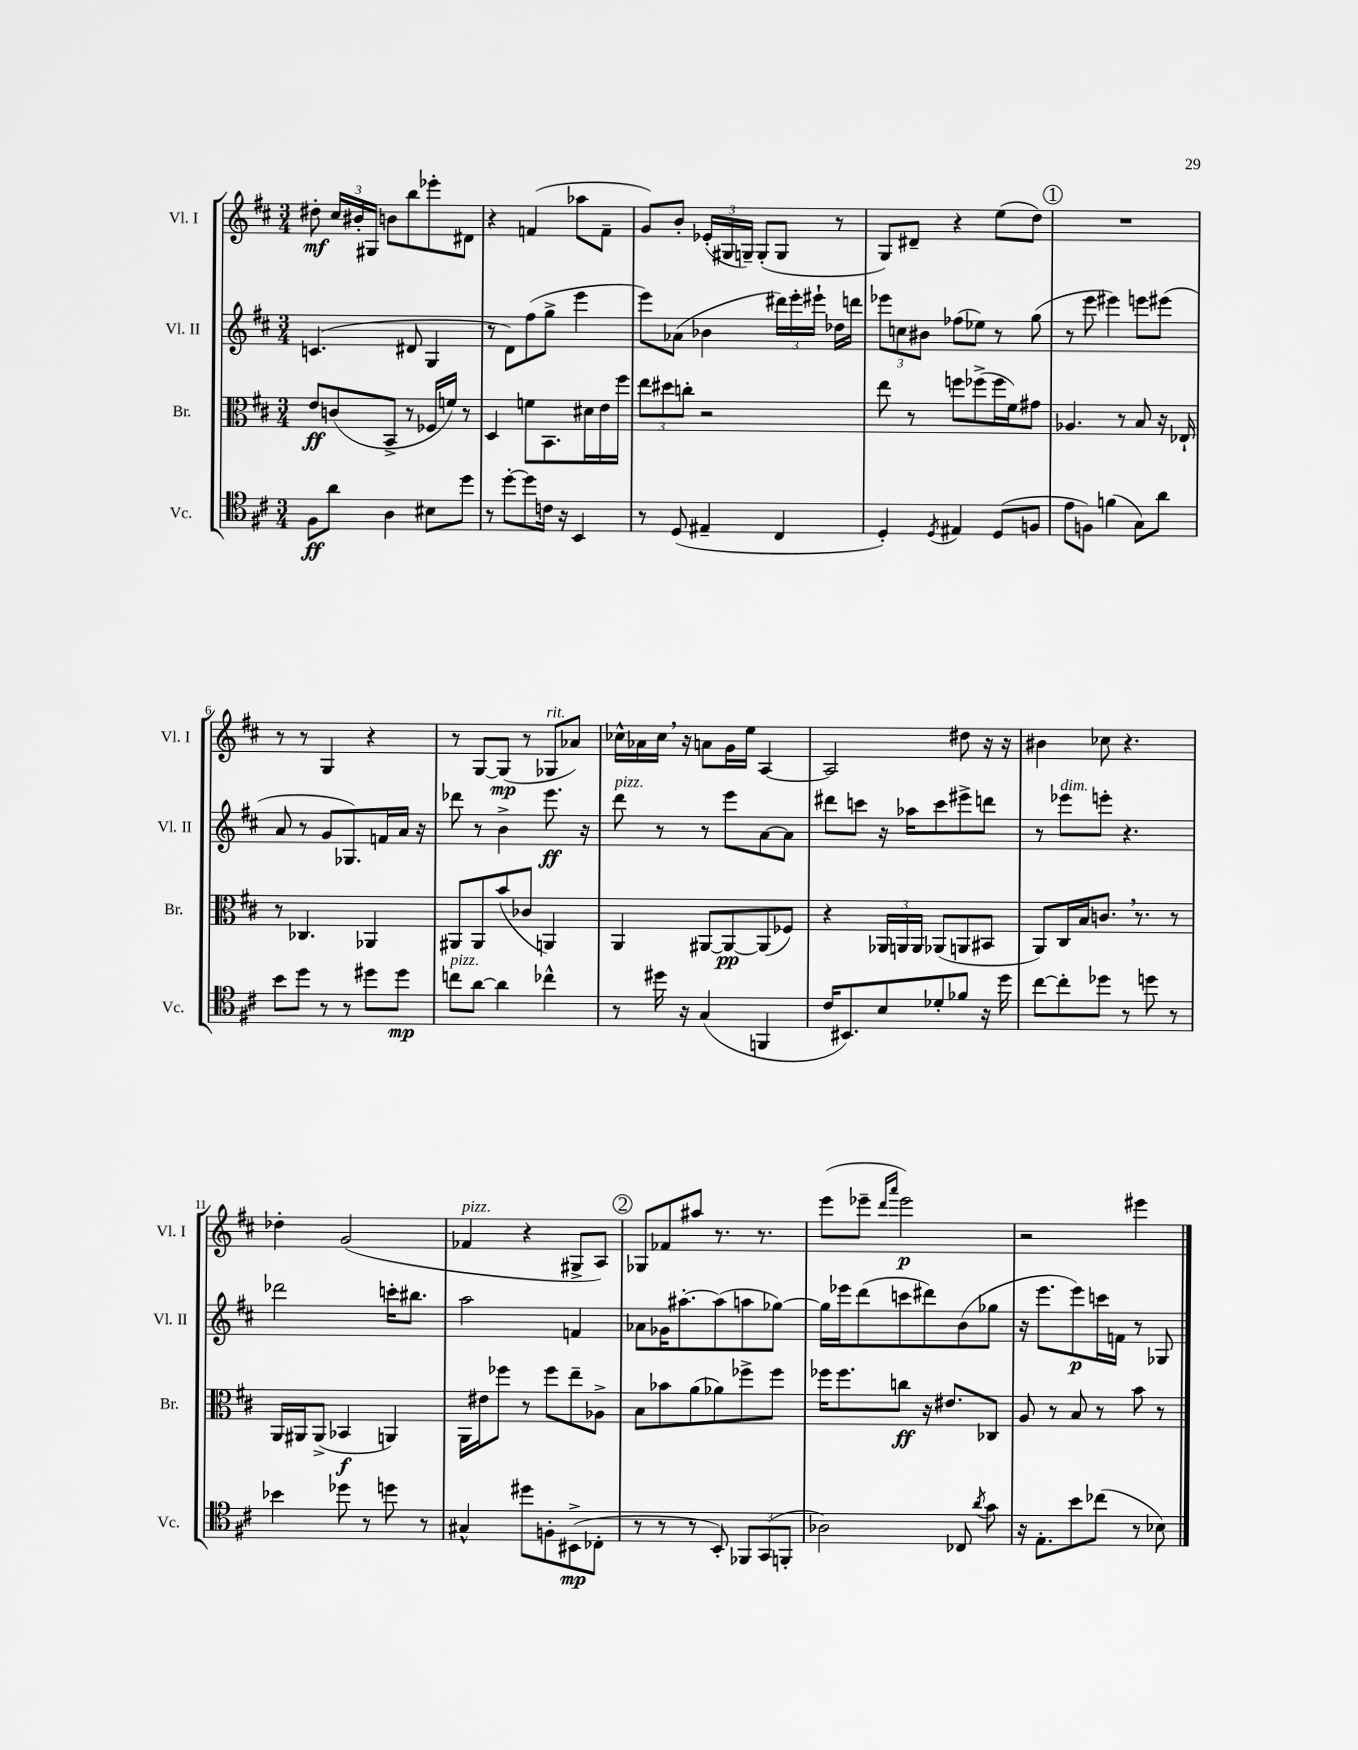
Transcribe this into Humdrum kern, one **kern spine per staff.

**kern	**dynam	**kern	**dynam	**kern	**dynam	**kern	**dynam
*part4	*part4	*part3	*part3	*part2	*part2	*part1	*part1
*staff4	*staff4	*staff3	*staff3	*staff2	*staff2	*staff1	*staff1
*I"Vc.	*	*I"Br.	*	*I"Vl. II	*	*I"Vl. I	*
*I'Vc.	*	*I'Br.	*	*I'Vl. II	*	*I'Vl. I	*
*clefC4	*	*clefC3	*	*clefG2	*	*clefG2	*
*k[f#c#]	*	*k[f#c#]	*	*k[f#c#]	*	*k[f#c#]	*
*M3/4	*	*M3/4	*	*M3/4	*	*M3/4	*
=1	=1	=1	=1	=1	=1	=1	=1
8F#\L	ff	8e/L	ff	(4.cn/	.	8dd#X'\	mf
8a\J	.	(8cn/	.	.	.	24cc#/LL	.
.	.	.	.	.	.	24b#X'/	.
.	.	.	.	.	.	24G#X/JJ	.
4A\	.	8BB^/J	.	.	.	8bn\L	.
.	.	8r	.	8d#X/	.	8bb\	.
8B#X\L	.	16F-X/LL	.	4G/	.	8eee-X'\	.
.	.	16fn/JJ)	.	.	.	.	.
8dd\J	.	8r	.	.	.	8d#X\J	.
=2	=2	=2	=2	=2	=2	=2	=2
8r	.	4D/	.	8r	.	4r	.
[8dd'\L	.	.	.	8d\L)	.	.	.
8dd\]	.	8fn\L	.	(8ff#\	.	(4fn/	.
16cn\Jk	.	8.BB\	.	8gg^\J	.	.	.
16r	.	.	.	.	.	.	.
4BB/	.	.	.	4eee\	.	8aa-X\L	.
.	.	16d#X\L	.	.	.	.	.
.	.	16e\	.	.	.	8f~\J	.
.	.	16ff#\JJ	.	.	.	.	.
=3	=3	=3	=3	=3	=3	=3	=3
8r	.	12ee\L	.	8eee\L)	.	8g/L)	.
.	.	12dd#X\	.	.	.	.	.
(8D/	.	.	.	(8a-X\J	.	8b'/J	.
.	.	12ccn'\J	.	.	.	.	.
4E#X~/	.	2r	.	4b-X\	.	(24e-X'/LL	.
.	.	.	.	.	.	24G#X/	.
.	.	.	.	.	.	24Gn~/JJ)	.
.	.	.	.	.	.	(8G'/L	.
4C#/	.	.	.	24ddd#X\LL)	.	8G/J	.
.	.	.	.	24eee'\	.	.	.
.	.	.	.	24eee#X`\JJ	.	.	.
.	.	.	.	16dd-X\LL	.	8r	.
.	.	.	.	16dddn\JJ	.	.	.
=4	=4	=4	=4	=4	=4	=4	=4
4D'/)	.	8ee\	.	12eee-X\L	.	8G/L)	.
.	.	.	.	12ccn\	.	.	.
.	.	8r	.	.	.	8d#X~/J	.
.	.	.	.	12b#X\J	.	.	.
8qD/	.	.	.	.	.	.	.
4E#X/	.	8ffn\L	.	(8ff-X\L	.	4r	.
.	.	(8ff-X^\	.	8ee-X\J)	.	.	.
(8D/L	.	16ff-\L	.	8r	.	(8ee\L	.
.	.	16f#\J)	.	.	.	.	.
8Fn/J	.	8g#X\J	.	(8gg\	.	8dd\J)	.
!!LO:REH:place=s1:t=1
=5	=5	=5	=5	=5	=5	=5	=5
8e\L	.	4.A-X/	.	8r	.	2.r	.
8Fn\J)	.	.	.	8eee\	.	.	.
(4fn\	.	.	.	4eee#X\)	.	.	.
.	.	8r	.	.	.	.	.
8G\L)	.	8B/	.	8eeen\L	.	.	.
8a\J	.	16r	.	(8eee#X\J	.	.	.
.	.	16E-X`/	.	.	.	.	.
!!LO:LB:g=z
=6	=6	=6	=6	=6	=6	=6	=6
8b\L	.	8r	.	8a/	.	8r	.
8dd\J	.	4.C-X/	.	8r	.	8r	.
8r	.	.	.	8g/L	.	4G/	.
8r	.	.	.	8.G-X/)	.	.	.
8dd#X\L	.	4AA-X/	.	.	.	4r	.
.	.	.	.	16fn/L	.	.	.
8dd#\J	mp	.	.	16a/JJ	.	.	.
.	.	.	.	16r	.	.	.
=7	=7	=7	=7	=7	=7	=7	=7
!LO:TX:a:i:t=pizz.	!	!	!	!	!	!	!
8ccn\L	.	8AA#X/L	.	8ddd-X\	.	8r	.
[8a\J	.	8AA#/	.	8r	.	[8G/L	.
4a\]	.	(8b/	.	4b^\	.	(8G/J]	mp
.	.	8c-X/J	.	.	.	8r	.
!	!	!	!	!	!	!LO:TX:a:i:t=rit.	!
4cc-X^^\	.	4AAn/)	.	8.eee\	ff	8G-X/L	.
.	.	.	.	.	.	8a-X/J)	.
.	.	.	.	16r	.	.	.
=8	=8	=8	=8	=8	=8	=8	=8
!	!	!	!	!LO:TX:a:i:t=pizz.	!	!	!
8r	.	4AA/	.	8ddd\	.	16cc-X^^\LL	.
.	.	.	.	.	.	16a-X\	.
16dd#X\	.	.	.	8r	.	16cc-,\JJ	.
16r	.	.	.	.	.	16r	.
(4G/	.	[8AA#X/L	.	8r	.	8an\L	.
.	.	8AA#/_	pp	8eee\L	.	16g\L	.
.	.	.	.	.	.	16ee\JJ	.
4FFn/	.	(8AA#/]	.	[8a\	.	[4A/	.
.	.	8F-X/J)	.	8a\J]	.	.	.
=9	=9	=9	=9	=9	=9	=9	=9
16c#/KL	.	4r	.	8ddd#X\L	.	2A/]	.
8.BB#X/)	.	.	.	.	.	.	.
.	.	.	.	8cccn\J	.	.	.
8B/	.	24AA-X/LL	.	16r	.	.	.
.	.	24AAn/	.	.	.	.	.
.	.	.	.	16aa-X\KL	.	.	.
.	.	24AA/JJ	.	.	.	.	.
8d-X'/	.	(8AA-X/L	.	8ccc\	.	.	.
8f-X/J	.	8AAn/	.	8eee#X^\	.	8dd#X\	.
16r	.	8BB#X/J	.	8dddn\J	.	16r	.
16dd\	.	.	.	.	.	16r	.
=10	=10	=10	=10	=10	=10	=10	=10
[8cc#\L	.	8AA/L)	.	8r	.	4b#X\	.
!	!	!	!	!LO:TX:a:i:t=dim.	!	!	!
8cc#'\]	.	16C#/L	.	8eee-X\L	.	.	.
.	.	16B/J	.	.	.	.	.
8dd-X\J	.	8.cn,/J	.	8eeen'\J	.	8cc-X\	.
8r	.	.	.	4.r	.	4.r	.
.	.	8.r	.	.	.	.	.
8ddn\	.	.	.	.	.	.	.
8r	.	8r	.	.	.	.	.
!!LO:LB:g=z
=11	=11	=11	=11	=11	=11	=11	=11
4b-X\	.	16AA/LL	.	2ddd-X\	.	4dd-X'\	.
.	.	16AA#X/J	.	.	.	.	.
.	.	(8AA#^/J	.	.	.	.	.
8dd-X\	.	4BB-X/	f	.	.	(2g/	.
8r	.	.	.	.	.	.	.
8ddn\	.	4AAn/)	.	16cccn'\KL	.	.	.
.	.	.	.	8.bb#X\J	.	.	.
8r	.	.	.	.	.	.	.
=12	=12	=12	=12	=12	=12	=12	=12
!	!	!	!	!	!	!LO:TX:a:i:t=pizz.	!
4G#X^^/	.	16AA\LL	.	2aa\	.	4f-X/	.
.	.	16e#X\J	.	.	.	.	.
.	.	8ff-X\J	.	.	.	.	.
8dd#X\L	.	8r	.	.	.	4r	.
8Fn'\	.	8ff-\L	.	.	.	.	.
(8BB#X^\	mp	8ee~\	.	4fn/	.	8G#X^/L	.
8C-X'\J	.	8A-X^\J	.	.	.	8A/J)	.
!!LO:REH:place=s1:t=2
=13	=13	=13	=13	=13	=13	=13	=13
8r	.	8B\L	.	8a-X\L	.	8G-X/L	.
8r	.	8b-X\	.	16g-X\K	.	8f-X/	.
.	.	.	.	[8.aa#X'\	.	.	.
8r	.	(8a\	.	.	.	8aa#X/J	.
8BB'/)	.	8a-X\)	.	(8aa#\]	.	8.r	.
12FF-X/L	.	8ff-X^\	.	8aan\	.	.	.
.	.	.	.	.	.	8.r	.
(12GG/	.	.	.	.	.	.	.
.	.	8ff-\J	.	[8gg-X\J)	.	.	.
12FFn'/J	.	.	.	.	.	.	.
=14	=14	=14	=14	=14	=14	=14	=14
2A-X\)	.	16ff-X\KL	.	16gg-\LL]	.	(8eee\L	.
.	.	8.ff-\	.	16eee-X\J	.	.	.
.	.	.	.	(8ddd\	.	8eee-X~\J	.
.	.	.	.	.	.	16qqddd/LL	.
.	.	.	.	.	.	16qqaaa/JJ	.
.	.	8ccn\J	ff	8cccn\	.	2eee-\)	p
.	.	16r	.	8ddd#X\)	.	.	.
.	.	8.e#X/L	.	.	.	.	.
8C-X/	.	.	.	(8b\	.	.	.
8qa/	.	.	.	.	.	.	.
8g\	.	8C-X/J	.	8gg-X\J	.	.	.
=15	=15	=15	=15	=15	=15	=15	=15
16r	.	8A/	.	16r	.	2r	.
8.E'\L	.	.	.	8.eee\L	.	.	.
.	.	8r	.	.	.	.	.
8b\	.	8B/	.	8eee\)	p	.	.
(8cc-X\J	.	8r	.	16cccn\L	.	.	.
.	.	.	.	16fn\JJ	.	.	.
8r	.	8b\	.	8r	.	4eee#X\	.
8B-X\)	.	8r	.	8G-X/	.	.	.
==	==	==	==	==	==	==	==
*-	*-	*-	*-	*-	*-	*-	*-
